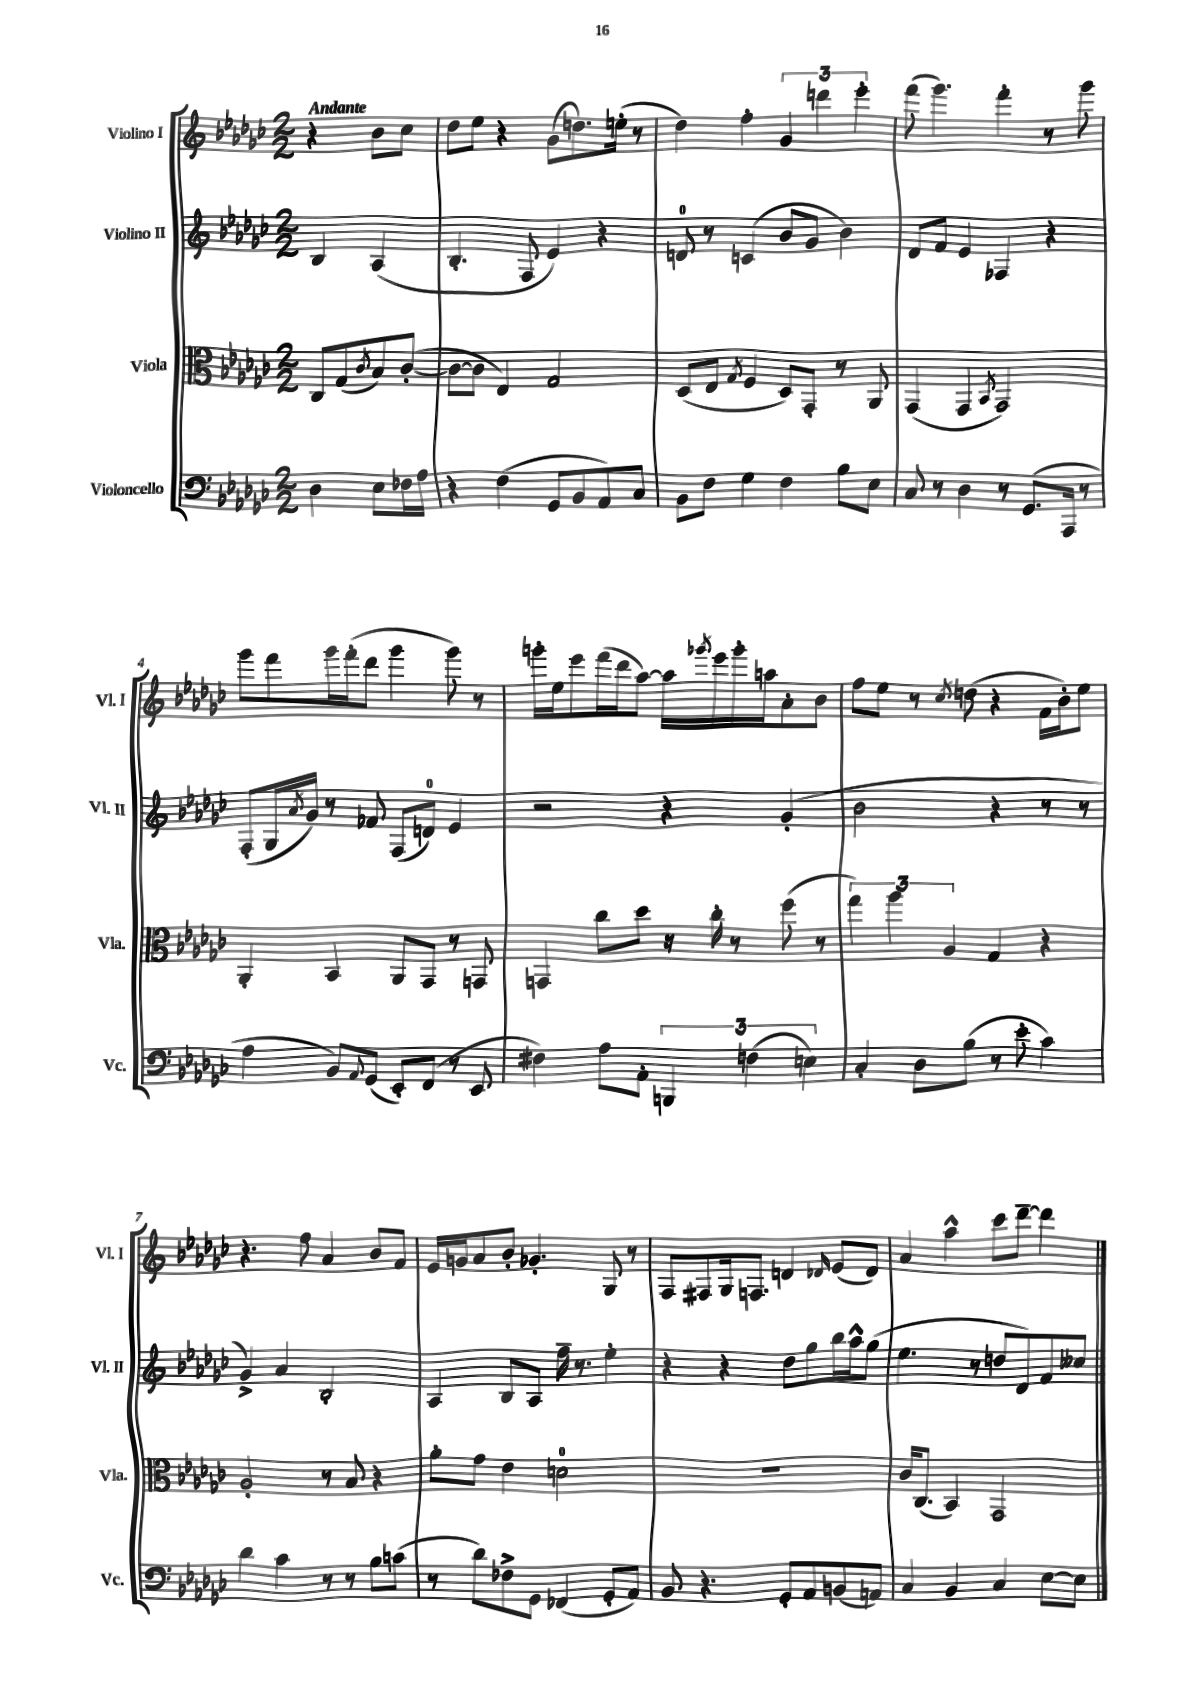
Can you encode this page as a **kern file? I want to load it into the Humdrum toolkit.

**kern	**kern	**kern	**kern
*staff4	*staff3	*staff2	*staff1
*clefF4	*clefC3	*clefG2	*clefG2
*k[b-e-a-d-g-c-]	*k[b-e-a-d-g-c-]	*k[b-e-a-d-g-c-]	*k[b-e-a-d-g-c-]
*M2/2	*M2/2	*M2/2	*M2/2
4D-	8C-	4B-	4r
.	(8G-	.	.
.	8qc-	.	.
8E-	8B-)	(4A-	8b-
16F-	([8c-'	.	8cc-
16A-	.	.	.
=	=	=	=
4r	8c-_	4.B-'	8dd-
.	8c-]	.	8ee-
(4F	4E-)	.	4r
.	.	8F	.
8GG-	2G-	4e-)	(8g-
8BB-	.	.	8.dd)
8AA-)	.	4r	.
.	.	.	(16ee'
8C-	.	.	8r
=	=	=	=
8BB-	(8D-	8d	4dd-)
8F	8E-	8r	.
.	8qG-	.	.
4G-	4F	(4c	4ff'
4F	8D-)	8b-	6g-
.	8GG-'	8g-	.
.	.	.	6ddd
8B-	8r	4b-)	.
.	.	.	6eee-'
8E-	8AA-	.	.
=	=	=	=
8C-	(4GG-	8d-	(8fff
8r	.	8f	4.ggg-)
4D-	4GG-	4e-	.
.	8qBB-	.	.
8r	2GG-)	4F-	4fff'
(8.GG-	.	.	.
.	.	4r	8r
16AAA-	.	.	.
8r	.	.	8ggg-
=	=	=	=
4A-	4AA-'	(8F'	8ggg-
.	.	16G-	8fff
.	.	8qa-	.
.	.	16g-)	.
8BB-)	4BB-	8r	16ggg-
.	.	.	(16fff'
8qqAA-	.	.	.
(8GG-	.	8f-	8ddd-
8EE-')	8AA-	(8F	4ggg-
(8FF	8GG-	8d)	.
8r	8r	4e-	8ggg-)
8EE-	8GG	.	8r
=	=	=	=
4F#)	4GG	2r	16ggg'
.	.	.	16ee-
.	.	.	8eee-
8A-	8cc-	.	(16fff
.	.	.	16ddd-
8AA-'	8dd-	.	[8aa-)
6BBB	16r	4r	16aa-]
.	.	.	8qggg-
.	16cc-'	.	16eee-
.	8r	.	16ggg-'
(6F	.	.	.
.	.	.	16aa
.	(8ff	(4g-'	8a-'
6E)	.	.	.
.	8r	.	8b-
=	=	=	=
4C-'	6gg-)	2b-	8ff
.	.	.	8ee-
.	6aa-	.	.
8D-	.	.	8r
.	6A-	.	.
.	.	.	8qcc-
(8B-	.	.	(8dd
8r	4G-	4r	4r
8e-'	.	.	.
4c-)	4r	8r	16f
.	.	.	16b-')
.	.	8r	8ee-
=	=	=	=
4d-	2A-'	4g-^)	4.r
4c-	.	4a-	.
.	.	.	8ff
8r	8r	2B-'	4a-
8r	8B-	.	.
8B-	4r	.	8b-
(8c	.	.	8f
=	=	=	=
8r	8a-'	4A-	16e-
.	.	.	16g
8d-)	8g-	.	8a-
8F-^	4e-	8B-	8b-'
8GG-	.	8A-	4.g-'
(4FF-	2d	16ff~	.
.	.	8.r	.
8GG-'	.	4ee-'	8G-
8AA-)	.	.	8r
=	=	=	=
8BB-	1r	4r	8F
4.r	.	.	8F#
.	.	4r	16G-
.	.	.	8.F
8GG-'	.	8dd-	4d
8AA-	.	8gg-	.
.	.	.	16qqd-
(8BB	.	16bb-	(8e-
.	.	16aa-^^	.
8AA)	.	(8gg-	8d-)
=	=	=	=
4C-	16c-	4.ee-	4a-
.	(8.C-	.	.
4BB-	4BB-)	.	4aa-^^
.	.	8r	.
4C-	2GG-	8dd	8ccc-
.	.	8d-)	[8ddd-~
[8E-	.	8f	4ddd-]
8E-]	.	8cc--	.
==	==	==	==
*-	*-	*-	*-
